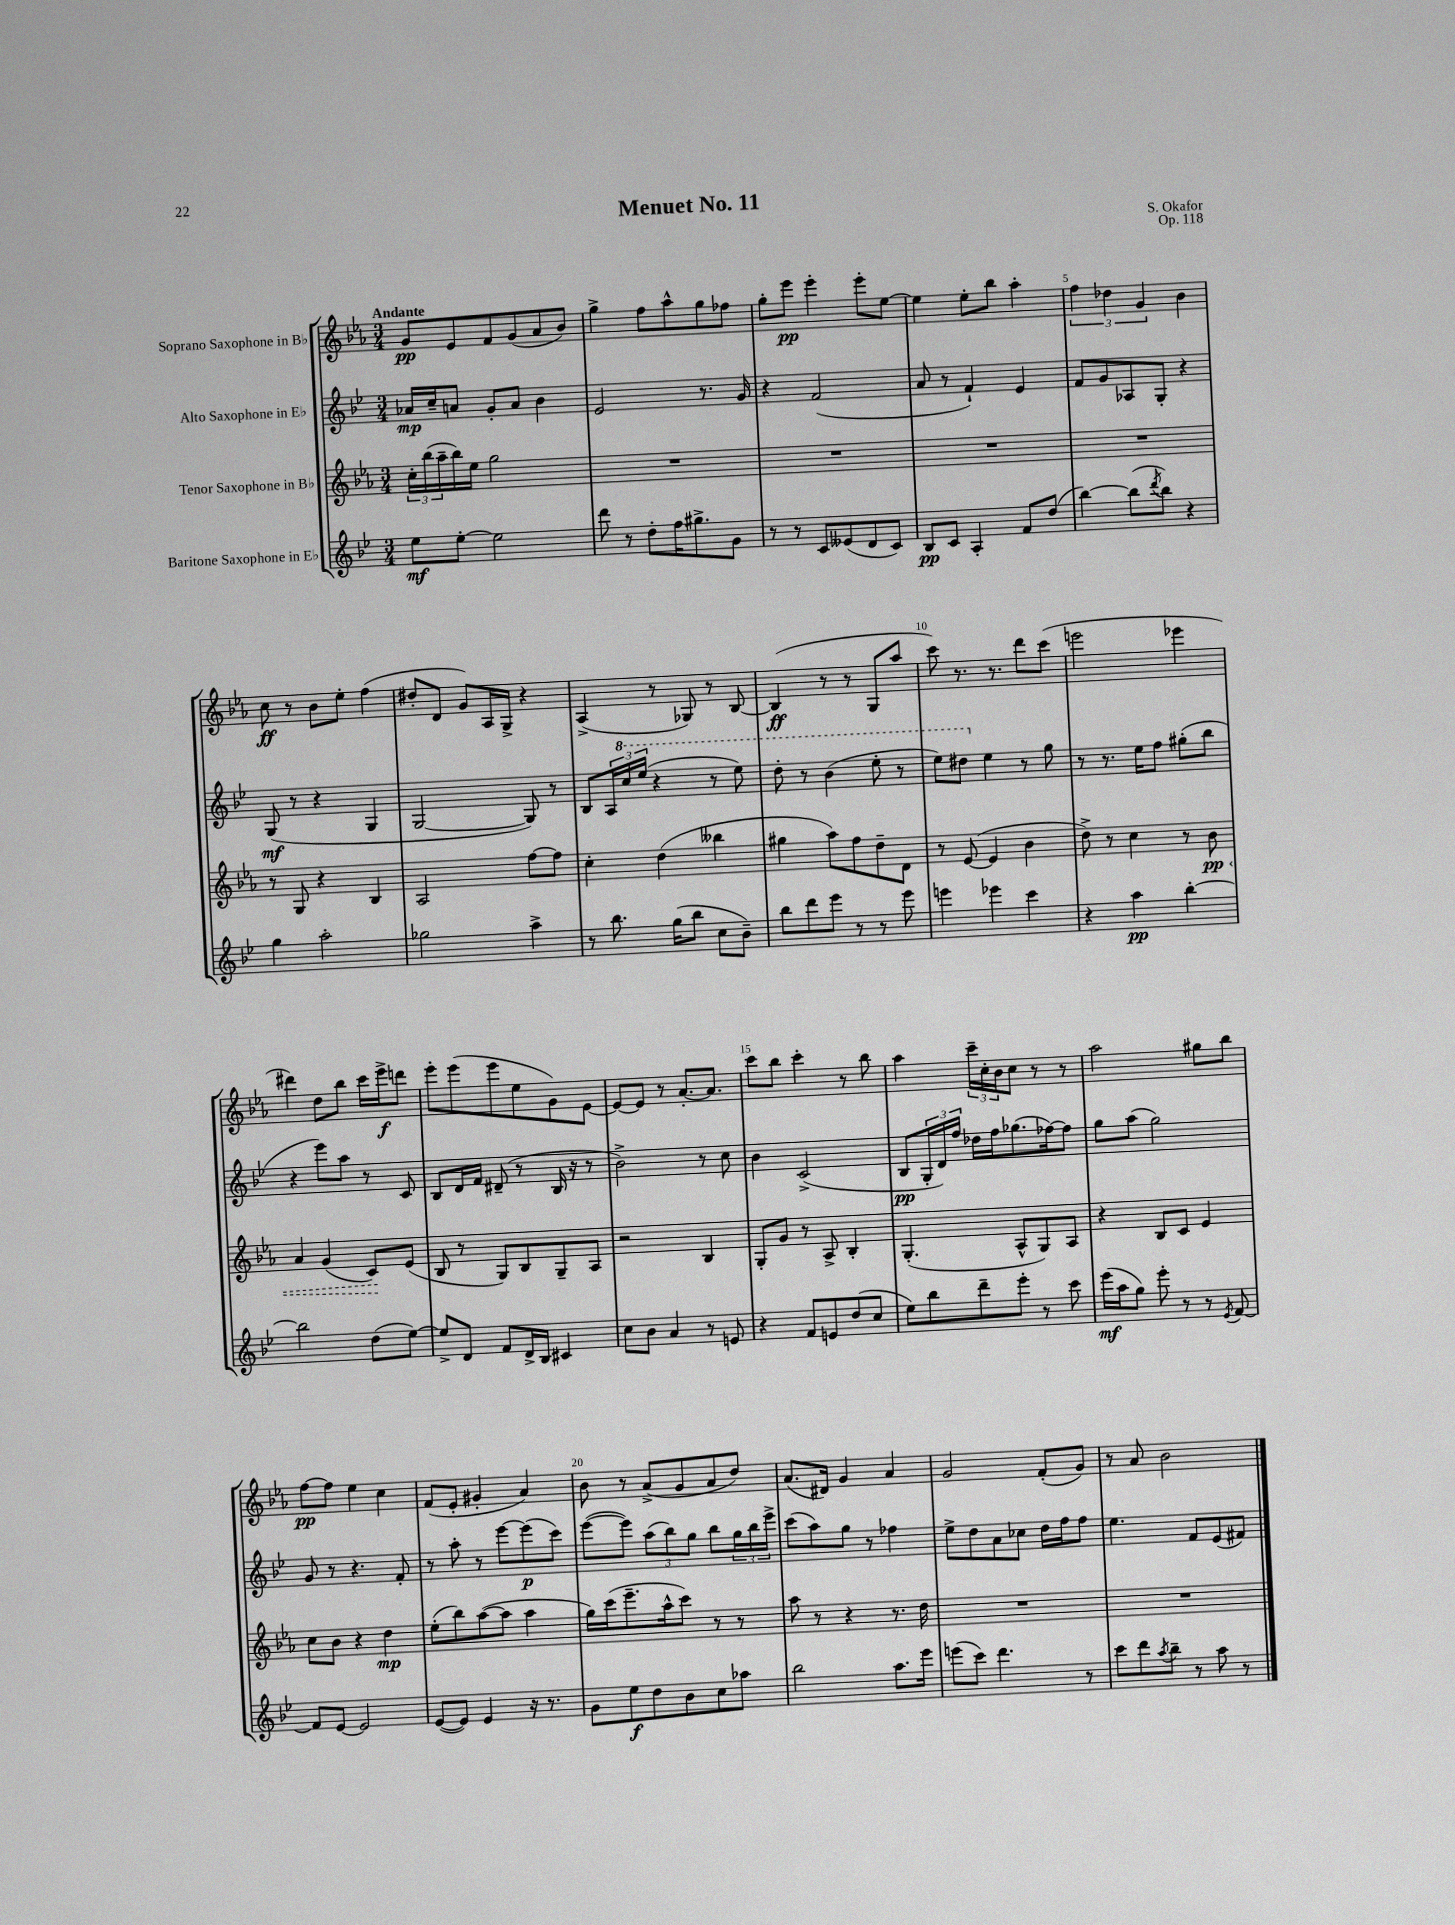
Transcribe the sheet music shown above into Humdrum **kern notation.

**kern	**dynam	**kern	**dynam	**kern	**dynam	**kern	**dynam
*part4	*part4	*part3	*part3	*part2	*part2	*part1	*part1
*staff4	*staff4	*staff3	*staff3	*staff2	*staff2	*staff1	*staff1
*I"Baritone Saxophone in E♭	*	*I"Tenor Saxophone in B♭	*	*I"Alto Saxophone in E♭	*	*I"Soprano Saxophone in B♭	*
*clefG2	*	*clefG2	*	*clefG2	*	*clefG2	*
*k[b-e-]	*	*k[b-e-a-]	*	*k[b-e-]	*	*k[b-e-a-]	*
*M3/4	*	*M3/4	*	*M3/4	*	*M3/4	*
=1	=1	=1	=1	=1	=1	=1	=1
!	!	!	!	!	!	!LO:TX:a:B:t=Andante	!
8ee-\L	mf	24cc'\LL	.	16a-X/LL	mp	8g/L	pp
.	.	(24bb-\	.	.	.	.	.
.	.	.	.	16cc~/J	.	.	.
.	.	24aa-~\	.	.	.	.	.
[8ee-'\J	.	16bb-\)	.	8an/J	.	8e-/	.
.	.	16ee-\JJ	.	.	.	.	.
2ee-\]	.	2gg\	.	8g'/L	.	8f/	.
.	.	.	.	8a/J	.	(8g/	.
.	.	.	.	4b-\	.	8a-/	.
.	.	.	.	.	.	8b-/J)	.
=2	=2	=2	=2	=2	=2	=2	=2
8ddd\	.	2.r	.	2e-/	.	4gg^\	.
8r	.	.	.	.	.	.	.
8dd'\L	.	.	.	.	.	8ff\L	.
16ff\K	.	.	.	.	.	8aa-^^\	.
8.gg#X^\	.	.	.	.	.	.	.
.	.	.	.	8.r	.	8gg\	.
8g\J	.	.	.	.	.	8ff-X\J	.
.	.	.	.	16g/	.	.	.
=3	=3	=3	=3	=3	=3	=3	=3
8r	.	2.r	.	4r	.	8gg'\L	.
8r	.	.	.	.	.	8eee-\J	pp
8c/L	.	.	.	(2f/	.	4eee-'\	.
(8e--X/	.	.	.	.	.	.	.
8d/	.	.	.	.	.	8eee-'\L	.
8c/J)	.	.	.	.	.	[8ee-\J	.
=4	=4	=4	=4	=4	=4	=4	=4
8B-/L	pp	2.r	.	8a/	.	4ee-\]	.
8c/J	.	.	.	8r	.	.	.
4A'/	.	.	.	4f`/)	.	8ee-'\L	.
.	.	.	.	.	.	8bb-\J	.
8f/L	.	.	.	4e-/	.	4aa-'\	.
(8dd/J	.	.	.	.	.	.	.
=5	=5	=5	=5	=5	=5	=5	=5
[4bb-\)	.	2.r	.	8f/L	.	6ff\	.
.	.	.	.	8g/	.	.	.
.	.	.	.	.	.	6dd-X\	.
(8bb-\L]	.	.	.	8A-X/	.	.	.
.	.	.	.	.	.	6g/	.
8qddd/	.	.	.	.	.	.	.
8bb-\J)	.	.	.	8G'/J	.	.	.
4r	.	.	.	4r	.	4b-\	.
!!LO:LB:g=z
=6	=6	=6	=6	=6	=6	=6	=6
4gg\	.	8r	.	(8G/	mf	8cc\	ff
.	.	8G/	.	8r	.	8r	.
2aa'\	.	4r	.	4r	.	8b-\L	.
.	.	.	.	.	.	8ee-'\J	.
.	.	4B-/	.	4G/	.	(4ff\	.
=7	=7	=7	=7	=7	=7	=7	=7
2gg-X\	.	2A-/	.	[2G/	.	8dd#X'/L	.
.	.	.	.	.	.	8d/J	.
.	.	.	.	.	.	8g/L)	.
.	.	.	.	.	.	16A-/L	.
.	.	.	.	.	.	16G^/JJ	.
4aa^\	.	[8ff\L	.	8G/])	.	4r	.
.	.	8ff\J]	.	8r	.	.	.
=8	=8	=8	=8	=8	=8	=8	=8
8r	.	4cc'\	.	8B-/L	.	(4A-^/	.
8.bb-\	.	.	.	24A/L	.	.	.
*	*	*	*	*8va	*	*	*
.	.	.	.	24ccc/	.	.	.
.	.	.	.	(24eee-/JJ	.	.	.
.	.	(4dd\	.	4r	.	8r	.
(16gg\KL	.	.	.	.	.	.	.
8bb-\J	.	.	.	.	.	8G-X/)	.
8cc\L	.	4bb--X\	.	8r	.	8r	.
8b-~\J)	.	.	.	8eee-\)	.	[8B-/	.
=9	=9	=9	=9	=9	=9	=9	=9
8bb-\L	.	4gg#X\	.	8ddd'\	.	(4B-/]	ff
8ddd\	.	.	.	8r	.	.	.
8eee-\J	.	8aa-\L)	.	(4bb-\	.	8r	.
8r	.	8ff\	.	.	.	8r	.
8r	.	8dd~\	.	8eee-'\	.	8G/L	.
8eee-\	.	8d\J	.	8r	.	8aa-/J	.
=10	=10	=10	=10	=10	=10	=10	=10
4eeen\	.	8r	.	8eee-\L)	.	8ccc\)	.
.	.	([8e-/	.	8ddd#X\J	.	8.r	.
*	*	*	*	*X8va	*	*	*
4eee-X\	.	4e-/]	.	4ee-\	.	.	.
.	.	.	.	.	.	8.r	.
4ccc\	.	4b-\	.	8r	.	8ddd\L	.
.	.	.	.	8gg\	.	(8ccc\J	.
=11	=11	=11	=11	=11	=11	=11	=11
4r	.	8dd^\)	.	8r	.	2eeen\	.
.	.	8r	.	8.r	.	.	.
4aa\	pp	4cc\	.	.	.	.	.
.	.	.	.	16ee-\KL	.	.	.
.	.	.	.	8ff\J	.	.	.
[4bb-'\	.	8r	.	(8gg#X'\L	.	4eee-X\	.
!	!	!	!LO:HP:b	!	!	!	!
.	.	8b-\	< pp	8bb-\J	.	.	.
!!LO:LB:g=z
=12	=12	=12	=12	=12	=12	=12	=12
2bb-\]	.	4a-/	.	4r	.	4ddd#X\)	.
.	.	(4g/	.	8eee-\L)	.	8dd\L	.
.	.	.	.	8aa\J	.	8bb-\J	.
(8dd\L	.	8c/L)	.	8r	.	16ccc\LL	.
.	.	.	.	.	.	16eee-^\J	f
[8ee-\J)	.	(8e-/J	[	8c/	.	8dddn\J	.
=13	=13	=13	=13	=13	=13	=13	=13
8ee-^/L]	.	8B-/	.	8B-/L	.	8eee-'\L	.
8d/J	.	8r	.	16d/L	.	(8eee-\	.
.	.	.	.	16f/JJ	.	.	.
8f/L	.	8G/L)	.	(8d#X~/	.	8eee-\	.
16d^/L	.	8B-/	.	8r	.	8ee-\	.
16B-/JJ	.	.	.	.	.	.	.
4c#X/	.	8G~/	.	16B-/	.	8g\)	.
.	.	.	.	16r	.	.	.
.	.	8A-/J	.	8r	.	[8e-\J	.
=14	=14	=14	=14	=14	=14	=14	=14
8cc\L	.	2r	.	2b-^\)	.	8e-/L_	.
8b-\J	.	.	.	.	.	8e-/J]	.
4a/	.	.	.	.	.	8r	.
.	.	.	.	.	.	[8.a-'/L	.
8r	.	4B-/	.	8r	.	.	.
.	.	.	.	.	.	8.a-/J]	.
8en/	.	.	.	8cc\	.	.	.
=15	=15	=15	=15	=15	=15	=15	=15
4r	.	8G'/L	.	4b-\	.	8ccc\L	.
.	.	8g/J	.	.	.	8bb-\J	.
8f/L	.	8r	.	(2c^/	.	4ccc'\	.
8en/	.	8A-^/	.	.	.	.	.
(8dd/	.	4B-'/	.	.	.	8r	.
8cc/J	.	.	.	.	.	8bb-\	.
=16	=16	=16	=16	=16	=16	=16	=16
8ee-\L)	.	(4.G'/	.	8B-/L	pp	4aa-\	.
8bb-\	.	.	.	24G'/L	.	.	.
.	.	.	.	24d/)	.	.	.
.	.	.	.	24ff/JJ	.	.	.
8ddd~\	.	.	.	16dd-X\LL	.	24ccc~\LL	.
.	.	.	.	.	.	24cc'\	.
.	.	.	.	16ff\J	.	.	.
.	.	.	.	.	.	24b-\J	.
8eee-'\J	.	8A-^^/L	.	(8.gg-X\	.	8cc\J	.
8r	.	8G/)	.	.	.	8r	.
.	.	.	.	[16ff-X\k)	.	.	.
8ccc\	.	8A-/J	.	8ff-\J]	.	8r	.
=17	=17	=17	=17	=17	=17	=17	=17
(16eee-\LL	mf	4r	.	8gg\L	.	2aa-\	.
16aa\J	.	.	.	.	.	.	.
8gg\J)	.	.	.	(8aa\J	.	.	.
8eee-'\	.	8B-/L	.	2gg\)	.	.	.
8r	.	8c/J	.	.	.	.	.
8r	.	4e-/	.	.	.	8gg#X\L	.
8qe-/	.	.	.	.	.	.	.
[8f/	.	.	.	.	.	8bb-\J	.
!!LO:LB:g=z
=18	=18	=18	=18	=18	=18	=18	=18
8f/L]	.	8cc\L	.	8g/	.	[8ff\L	pp
[8e-/J	.	8b-\J	.	8r	.	8ff\J]	.
2e-/]	.	4r	.	4.r	.	4ee-\	.
.	.	4dd\	mp	.	.	4cc\	.
.	.	.	.	8f'/	.	.	.
=19	=19	=19	=19	=19	=19	=19	=19
([8e-/L	.	(8ee-'\L	.	8r	.	(8f/L	.
8e-/J])	.	8bb-\)	.	8aa'\	.	8e-'/J	.
4e-/	.	([8aa-\	.	8r	.	4g#X'/	.
.	.	8aa-\J]	.	[8eee-\L	.	.	.
16r	.	4aa-\	.	(8eee-\]	p	4a-/)	.
8.r	.	.	.	.	.	.	.
.	.	.	.	8ccc\J)	.	.	.
=20	=20	=20	=20	=20	=20	=20	=20
8g\L	.	16gg\LL)	.	([8eee-\L	.	8b-\	.
.	.	(16ccc\J	.	.	.	.	.
8ee-\	f	8.eee-~\	.	8eee-\J])	.	8r	.
8dd\	.	.	.	(12aa\L	.	(8a-^/L	.
.	.	16aa-^^\k	.	.	.	.	.
.	.	.	.	12bb-\)	.	.	.
8b-\	.	8ccc\J)	.	.	.	8g/	.
.	.	.	.	12gg\J	.	.	.
8cc\	.	8r	.	8bb-\L	.	8a-/	.
8aa-X\J	.	8r	.	24gg\L	.	8dd/J)	.
.	.	.	.	24bb-\	.	.	.
.	.	.	.	24eee-^\JJ	.	.	.
=21	=21	=21	=21	=21	=21	=21	=21
2bb-\	.	8aa-\	.	(8ccc\L	.	(8.a-/L	.
.	.	8r	.	8aa\)	.	.	.
.	.	.	.	.	.	16d#X/Jk)	.
.	.	4r	.	8gg\J	.	4g/	.
.	.	.	.	8r	.	.	.
8.aa\L	.	8.r	.	4ff-X\	.	4a-/	.
16eee-\Jk	.	16dd\	.	.	.	.	.
=22	=22	=22	=22	=22	=22	=22	=22
(8eeen\L	.	2.r	.	8ee-^\L	.	2g/	.
8ccc\J)	.	.	.	8dd\	.	.	.
4.ddd\	.	.	.	8a\	.	.	.
.	.	.	.	8cc-X\J	.	.	.
.	.	.	.	16dd\LL	.	(8f'/L	.
.	.	.	.	16ff\J	.	.	.
8r	.	.	.	8ff\J	.	8g/J)	.
=23	=23	=23	=23	=23	=23	=23	=23
8ccc\L	.	2.r	.	4.ee-\	.	8r	.
8ddd\	.	.	.	.	.	8a-/	.
8qaa/	.	.	.	.	.	.	.
8bb-~\J	.	.	.	.	.	2b-\	.
8r	.	.	.	8f/L	.	.	.
8aa\	.	.	.	(8e-/	.	.	.
8r	.	.	.	8f#X/J)	.	.	.
==	==	==	==	==	==	==	==
*-	*-	*-	*-	*-	*-	*-	*-
